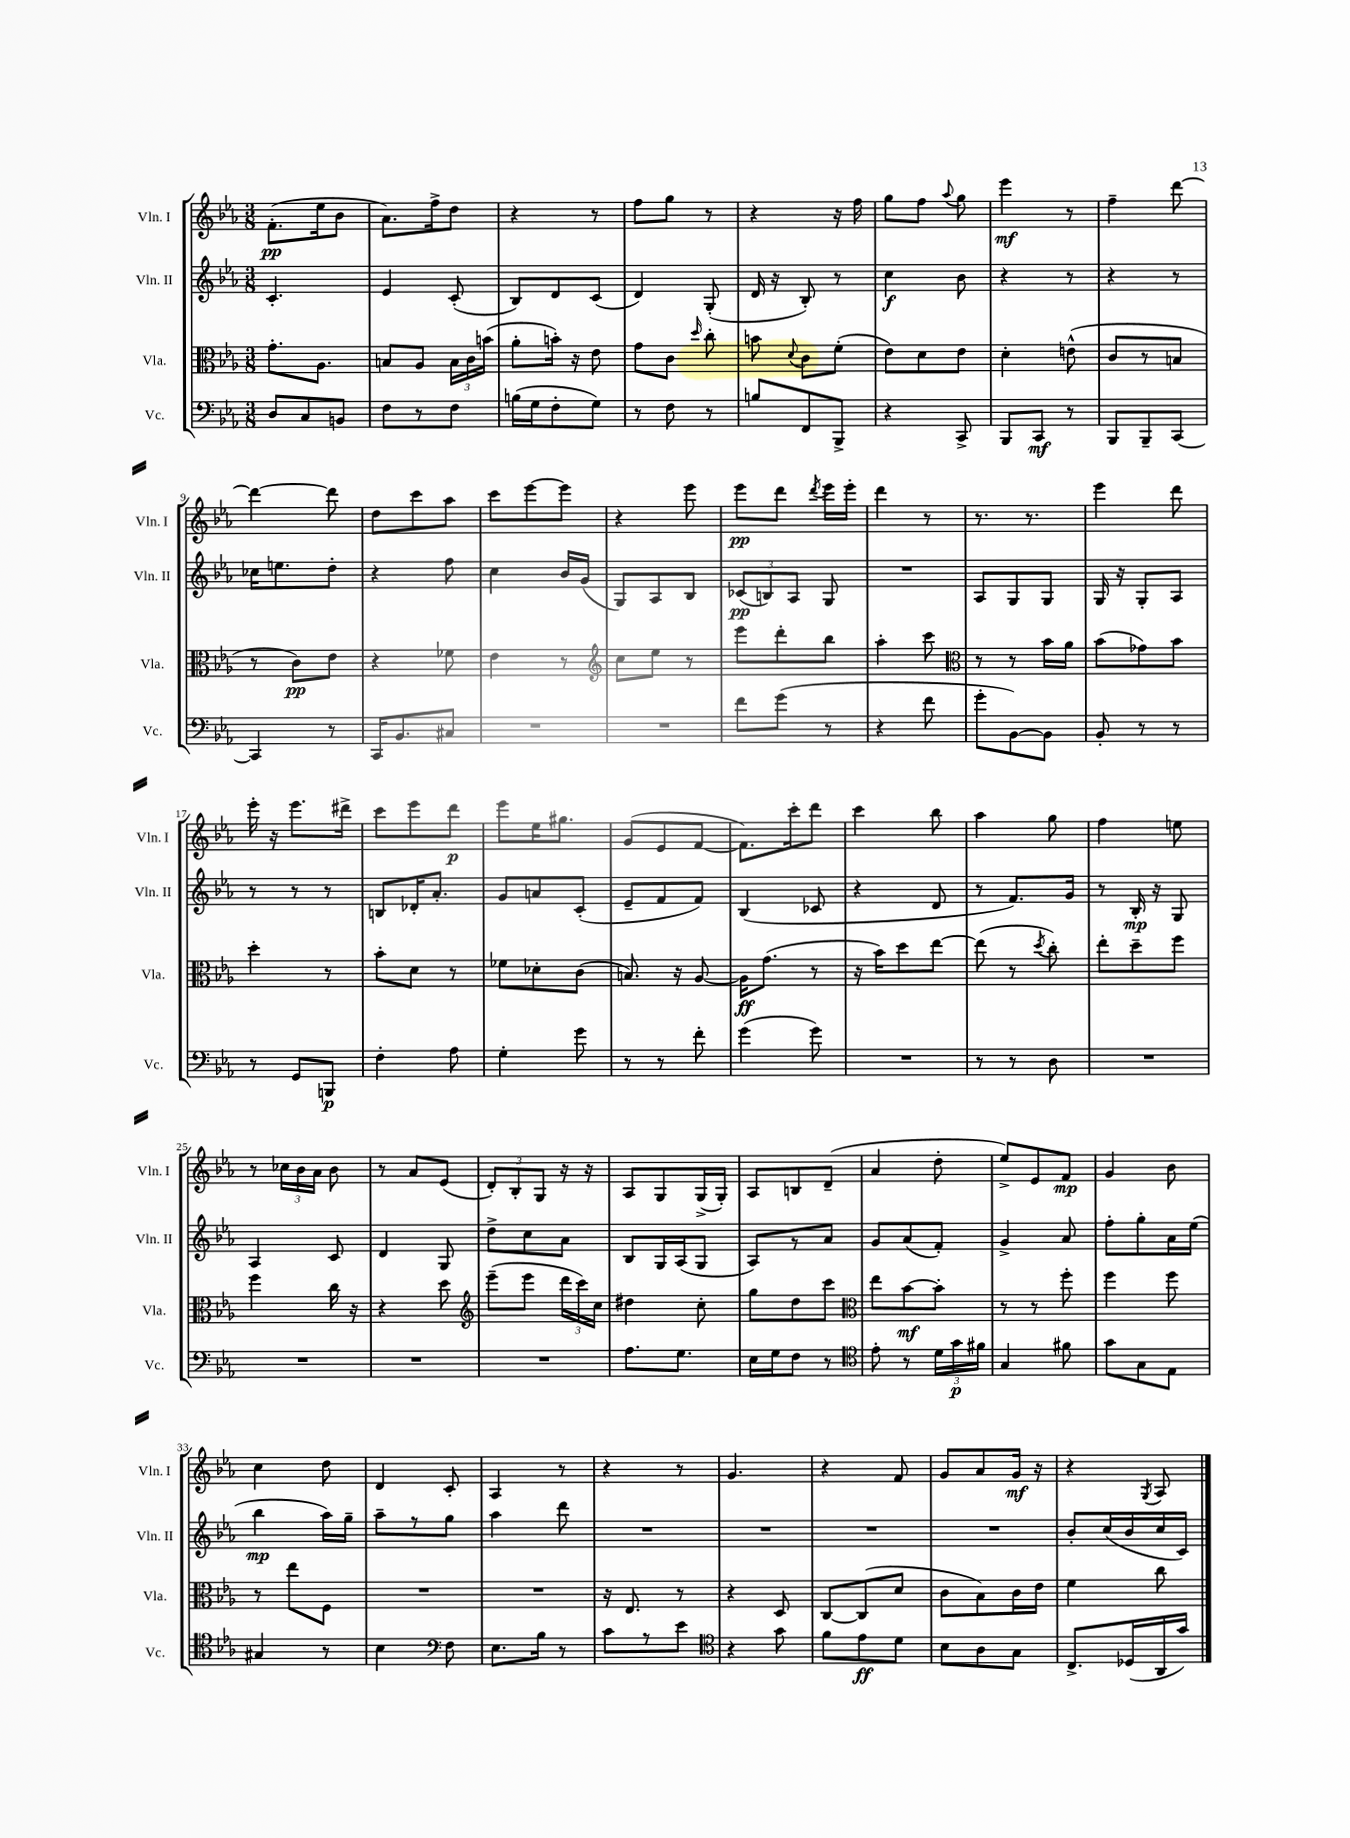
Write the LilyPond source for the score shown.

<<
\new StaffGroup <<
\new Staff = "s0" \with { instrumentName = "Vln. I" shortInstrumentName = "Vln. I" } {
    \clef treble \key ees \major \numericTimeSignature \time 3/8
    \autoBeamOff f'8.[-.\pp( ees''16 bes'8] |
    aes'8.[) f''16-> d''8] |
    r4 r8 |
    f''8[ g''8] r8 |
    r4 r16 f''16 |
    g''8[ f''8] \appoggiatura { aes''8 } g''8 |
    ees'''4\mf r8 |
    f''4-- d'''8~ |
    d'''4~ d'''8 |
    d''8[ c'''8 aes''8] |
    c'''8[ ees'''8~ ees'''8] |
    r4 ees'''8 |
    ees'''8[\pp d'''8] \acciaccatura { d'''8 } ees'''16[ ees'''16]-. |
    d'''4 r8 |
    r8. r8. |
    ees'''4 d'''8 |
    ees'''16-. r16 ees'''8.[ dis'''16]-> |
    c'''8[ ees'''8 d'''8]\p |
    ees'''8[ ees''16 gis''8.] |
    g'8[( ees'8 f'8]~ |
    f'8.[) c'''16-. d'''8] |
    c'''4 bes''8 |
    aes''4 g''8 |
    f''4 e''8 |
    r8 \tuplet 3/2 { ces''16[ bes'16 aes'16] } bes'8 |
    r8 aes'8[ ees'8]( |
    \tuplet 3/2 { d'8[-.) bes8-. g8] } r16 r16 |
    aes8[ g8 g16->( g16]-.) |
    aes8[ b8 d'8]--( |
    aes'4 d''8-. |
    ees''8[->) ees'8 f'8]\mp |
    g'4 bes'8 |
    c''4 d''8 |
    d'4 c'8-. |
    aes4 r8 |
    r4 r8 |
    g'4. |
    r4 f'8 |
    g'8[ aes'8 g'16]\mf r16 |
    r4 \acciaccatura { g8 } aes8 \bar "|." |
}
\new Staff = "s1" \with { instrumentName = "Vln. II" shortInstrumentName = "Vln. II" } {
    \clef treble \key ees \major \numericTimeSignature \time 3/8
    \autoBeamOff c'4.-. |
    ees'4 c'8-.( |
    bes8[) d'8 c'8]( |
    d'4) g8-.( |
    d'16 r16 bes8-.) r8 |
    c''4\f bes'8 |
    r4 r8 |
    r4 r8 |
    ces''16[ e''8. d''8]-. |
    r4 f''8 |
    c''4 bes'16[ g'16]( |
    g8[) aes8 bes8] |
    \tuplet 3/2 { ces'8[\pp( b8) aes8] } g8 |
    R4. |
    aes8[ g8 g8] |
    g16 r16 g8[-. aes8] |
    r8 r8 r8 |
    b8[ des'16-. aes'8.]-. |
    g'8[ a'8 c'8]-.( |
    ees'8[-- f'8 f'8]) |
    bes4( ces'8 |
    r4 d'8 |
    r8 f'8.[) g'16] |
    r8 bes16-.\mp r16 g8 |
    aes4 c'8 |
    d'4 g8 |
    d''8[-> c''8 aes'8] |
    bes8[ g16 aes16( g8] |
    aes8[) r8 aes'8] |
    g'8[ aes'8( f'8]-.) |
    g'4-> aes'8 |
    f''8[-. g''8-. aes'16 ees''16]( |
    bes''4\mp aes''16[) g''16]-- |
    aes''8[-- r8 g''8] |
    aes''4 d'''8 |
    R4. |
    R4. |
    R4. |
    R4. |
    bes'8[-. c''16( bes'16 c''16 c'16]) \bar "|." |
}
\new Staff = "s2" \with { instrumentName = "Vla." shortInstrumentName = "Vla." } {
    \clef alto \key ees \major \numericTimeSignature \time 3/8
    \autoBeamOff g'8.[-. aes8.] |
    b8[ aes8] \tuplet 3/2 { b16[ c'16 b'16]( } |
    aes'8[-. b'16]-.) r16 ees'8 |
    g'8[ c'8] \grace { d''16 } c''8-. |
    b'8 \appoggiatura { d'8 } c'8[ f'8]-.( |
    ees'8[) d'8 ees'8] |
    d'4-. e'8-^( |
    c'8[ r8 b8] |
    r8 c'8[\pp) ees'8] |
    r4 fes'8 |
    ees'4 r8 |
    \clef treble c''8[ ees''8] r8 |
    ees'''8[ d'''8-. bes''8] |
    aes''4-. c'''8 |
    \clef alto r8 r8 bes'16[ aes'16] |
    bes'8[( ges'8) bes'8] |
    d''4-. r8 |
    bes'8[-. d'8] r8 |
    fes'8[ des'8-. c'8]( |
    b8.) r16 aes8~ |
    aes16[\ff g'8.]( r8 |
    r16 bes'16[) d''8 ees''8]~ |
    ees''8( r8 \acciaccatura { d''8 } c''8-.) |
    ees''8[-. d''8-- f''8] |
    f''4 c''16 r16 |
    r4 d''8 |
    \clef treble ees'''8[--( ees'''8] \tuplet 3/2 { d'''16[ c'''16) c''16] } |
    dis''4 c''8-. |
    g''8[ d''8 c'''8] |
    \clef alto ees''8[ bes'8~\mf bes'8]-. |
    r8 r8 f''8-. |
    f''4 f''8 |
    r8 ees''8[ f8] |
    R4. |
    R4. |
    r16 ees8. r8 |
    r4 d8 |
    c8[~ c8( d'8] |
    c'8[ bes8) c'16 ees'16] |
    f'4 c''8 \bar "|." |
}
\new Staff = "s3" \with { instrumentName = "Vc." shortInstrumentName = "Vc." } {
    \clef bass \key ees \major \numericTimeSignature \time 3/8
    \autoBeamOff d8[ c8 b,8] |
    f8[ r8 f8] |
    b16[( g16 f8-. g8]) |
    r8 f8 r8 |
    b8[ f,8 bes,,8]-> |
    r4 c,8-> |
    bes,,8[ c,8]\mf r8 |
    bes,,8[ bes,,8-- c,8]~ |
    c,4 r8 |
    c,16[ bes,8. cis8] |
    R4. |
    R4. |
    f'8[ g'8]( r8 |
    r4 f'8 |
    g'8[-. bes,8~) bes,8] |
    bes,8-. r8 r8 |
    r8 g,8[ b,,8]\p |
    f4-. aes8 |
    g4-. g'8 |
    r8 r8 f'8-. |
    g'4( g'8) |
    R4. |
    r8 r8 d8 |
    R4. |
    R4. |
    R4. |
    R4. |
    aes8.[ g8.] |
    ees16[ g16 f8] r8 |
    \clef tenor ees'8-. r8 \tuplet 3/2 { d'16[ g'16\p fis'16] } |
    g4 fis'8 |
    g'8[ g8 ees8] |
    gis4 r8 |
    bes4 \clef bass f8 |
    ees8.[ bes16] r8 |
    c'8[ r8 ees'8] |
    \clef tenor r4 g'8 |
    f'8[ ees'8\ff d'8] |
    bes8[ aes8 g8] |
    c8.[-> des16( aes,16 g'16]) \bar "|." |
}
>>
>>
